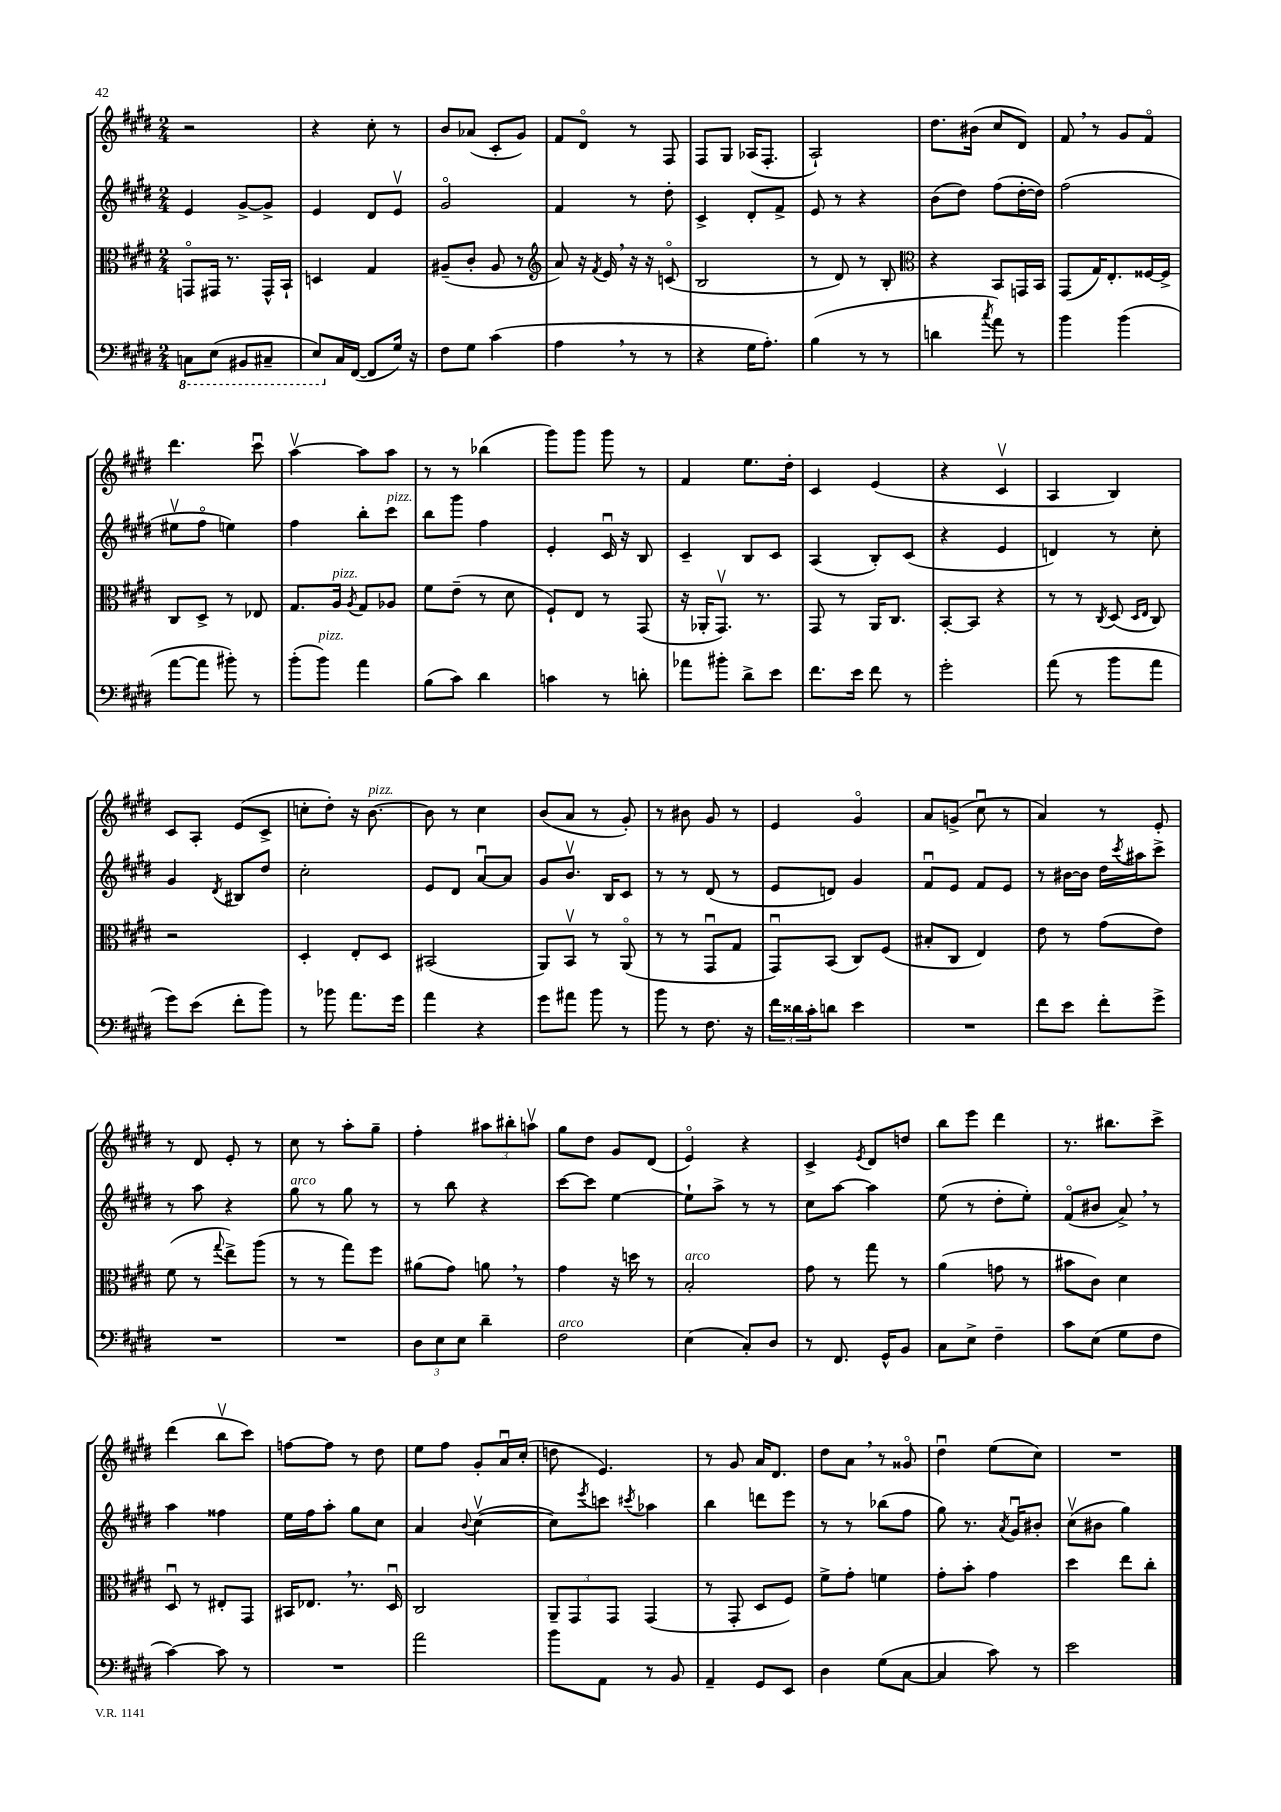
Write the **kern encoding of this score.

**kern	**kern	**kern	**kern
*staff4	*staff3	*staff2	*staff1
*clefF4	*clefC3	*clefG2	*clefG2
*k[f#c#g#d#]	*k[f#c#g#d#]	*k[f#c#g#d#]	*k[f#c#g#d#]
*M2/4	*M2/4	*M2/4	*M2/4
8CC	8GGo	4e	2r
(8EE	16GG#	.	.
.	8.r	.	.
8BBB#	.	[8g#^	.
8CC#~	16GG#^^	8g#^]	.
.	16BB`	.	.
=	=	=	=
8EE)	4D	4e	4r
16C#	.	.	.
([16FF#	.	.	.
8FF#]	4G#	8d#	8cc#'
16G#)	.	8ev	8r
16r	.	.	.
=	=	=	=
8F#	(8A#~	2g#o	8b
8G#	8c#'	.	(8a-
(4c#	8A#	.	8c#'
.	8r	.	8g#)
=	=	=	=
*	*clefG2	*	*
4A	8a)	4f#	8f#
.	16r	.	8d#o
.	8qf#	.	.
.	16e	.	.
8r	16r	8r	8r
.	16r	.	.
8r	(8co	8dd#'	8F#
=	=	=	=
4r	2B	4c#^	8F#
.	.	.	8G#
16G#	.	8d#'	(16A-
8.A')	.	.	8.F#'
.	.	8f#^	.
=	=	=	=
(4B	8r	8e	2A`)
.	8d#)	8r	.
8r	8r	4r	.
8r	8B'	.	.
=	=	=	=
*	*clefC3	*	*
4d	4r	(8b	8.dd#
.	.	8dd#)	.
.	.	.	(16b#
8qcc#	.	.	.
8a)	8BB	(8ff#	8cc#
8r	16GG	[16dd#'	8d#)
.	16BB	16dd#])	.
=	=	=	=
4b	(8GG#	(2ff#	8f#
.	16G#)	.	8r
.	8.E'	.	.
(4b	.	.	8g#
.	[16F##	.	8f#o
.	16F##^]	.	.
=	=	=	=
[8a	8C#	8ee#v	4.ddd#
8a]	8D#^	8ff#o	.
8b#')	8r	4ee)	.
8r	8E-	.	8ccc#u
=	=	=	=
(8b'	8.G#	4ff#	[4aav
8b)	.	.	.
.	16A	.	.
.	8qA	.	.
4a	8G#	8bb'	8aa]
.	8A-	8ccc#	8aa
=	=	=	=
(8B	8f#	8bb	8r
8c#)	(8e~	8ggg#	8r
4d#	8r	4ff#	(4bb-
.	8d#	.	.
=	=	=	=
4c	8F#`)	4e'	8ggg#)
.	8E	.	8ggg#
8r	8r	16c#u	8ggg#
.	.	16r	.
8d'	(8GG#	8B	8r
=	=	=	=
8a-	16r	4c#~	4f#
.	16AA-'	.	.
8b#'	8.GG#v)	.	.
8d#^	.	8B	8.ee
.	8.r	.	.
8e	.	8c#	.
.	.	.	16dd#'
=	=	=	=
8.f#	8GG#	(4A	4c#
.	8r	.	.
16e	.	.	.
8f#	16AA	8B')	(4e
.	8.C#	.	.
8r	.	(8c#	.
=	=	=	=
2g#'	[8BB'	4r	4r
.	8BB]	.	.
.	4r	4e	4c#v
=	=	=	=
(8a	8r	4d)	4A
8r	8r	.	.
.	8qC#	.	.
8b	(8D#	8r	4B)
.	16qqD#	.	.
.	16qqE	.	.
8a	8C#)	8cc#'	.
=	=	=	=
8g#)	2r	4g#	8c#
(8e	.	.	8A'
.	.	8qd#	.
8f#'	.	8B#	(8e
8b)	.	8dd#	8c#^
=	=	=	=
8r	4D#'	2cc#'	8cc'
8b-	.	.	8dd#')
8.a	8E'	.	16r
.	.	.	[8.b
.	8D#	.	.
16g#	.	.	.
=	=	=	=
4a	(2BB#	8e	8b]
.	.	8d#	8r
4r	.	[8au	4cc#
.	.	8a]	.
=	=	=	=
8g#	8AA)	8g#	(8b
8a#	8BBv	8.bv	8a
8b	8r	.	8r
.	.	16B	.
8r	(8AAo	8c#	8g#')
=	=	=	=
8b	8r	8r	8r
8r	8r	8r	8b#
8.F#	8GG#u	(8d#	8g#
.	8G#	8r	8r
16r	.	.	.
=	=	=	=
24f#	8GG#u)	8e	4e
24d##	.	.	.
24c#'	.	.	.
8d	(8BB	8d)	.
4e	8C#)	4g#	4g#o
.	(8F#	.	.
=	=	=	=
2r	8B#'	8f#u	8a
.	8C#	8e	(8g^
.	4E)	8f#	8cc#u
.	.	8e	8r
=	=	=	=
8f#	8e	8r	4a)
8e	8r	[16b#	.
.	.	16b#]	.
8f#'	(8g#	16dd#	8r
.	.	8qccc#	.
.	.	16aa#	.
8g#^	8e)	8ccc#^	8e'
=	=	=	=
2r	(8f#	8r	8r
.	8r	8aa	8d#
.	8qqgg#	.	.
.	8ee^)	4r	8e'
.	(8aa	.	8r
=	=	=	=
2r	8r	8gg#	8cc#
.	8r	8r	8r
.	8gg#)	8gg#	8aa'
.	8ff#	8r	8gg#~
=	=	=	=
12D#	(8a#	8r	4ff#'
12E	.	.	.
.	8g#)	8bb	.
12E	.	.	.
4d#~	8a	4r	12aa#
.	.	.	12bb#'
.	8r	.	.
.	.	.	12aav
=	=	=	=
2F#	4g#	[8ccc#	8gg#
.	.	8ccc#]	8dd#
.	16r	[4ee	8g#
.	16dd	.	.
.	8r	.	(8d#
=	=	=	=
(4E	2B'	8ee`]	4eo)
.	.	8aa^	.
8C#')	.	8r	4r
8D#	.	8r	.
=	=	=	=
8r	8g#	8cc#	4c#^
8.FF#	8r	[8aa	.
.	.	.	8qe
.	8gg#	4aa]	8d#
16GG#^^	.	.	.
8BB	8r	.	8dd
=	=	=	=
8C#	(4a	(8ee	8bb
8E^	.	8r	8eee
4F#~	8g	8dd#'	4ddd#
.	8r	8ee')	.
=	=	=	=
8c#	8b#	(8f#o	8.r
(8E	8c#)	8b#	.
.	.	.	8.bb#
8G#	4d#	8a^)	.
8F#	.	8r	8ccc#^
=	=	=	=
[4c#)	8D#u	4aa	(4ddd#
.	8r	.	.
8c#]	8E#'	4ff##	8bbv
8r	8GG#	.	8ccc#)
=	=	=	=
2r	16BB#	16ee	[8ff
.	8.E-	16ff#	.
.	.	8aa'	8ff]
.	8.r	8gg#	8r
.	.	8cc#	8dd#
.	16D#u	.	.
=	=	=	=
2a	2C#	4a	8ee
.	.	.	8ff#
.	.	8qqb	.
.	.	([4cc#v	8g#'
.	.	.	16au
.	.	.	(16cc#'
=	=	=	=
8b	12AA~	8cc#])	8dd
.	12GG#	.	.
.	.	8qeee	.
8AA	.	8ccc	4.e)
.	12GG#	.	.
.	.	8qccc#	.
8r	(4GG#	4aa-	.
8BB	.	.	.
=	=	=	=
4AA~	8r	4bb	8r
.	8GG#'	.	8g#
8GG#	8D#	8ddd	16a
.	.	.	8.d#
8EE	8F#)	8eee	.
=	=	=	=
4D#	8f#^	8r	8dd#
.	8g#'	8r	8a
(8G#	4f	(8bb-	8r
[8C#	.	8ff#	8g##o
=	=	=	=
4C#]	8g#'	8gg#)	4dd#u
.	8b'	8.r	.
8c#)	4g#	.	(8ee
.	.	8qa	.
.	.	16g#u	.
8r	.	8b#'	8cc#)
=	=	=	=
2e	4dd#	(8cc#v	2r
.	.	8b#	.
.	8ee	4gg#)	.
.	8cc#'	.	.
==	==	==	==
*-	*-	*-	*-
